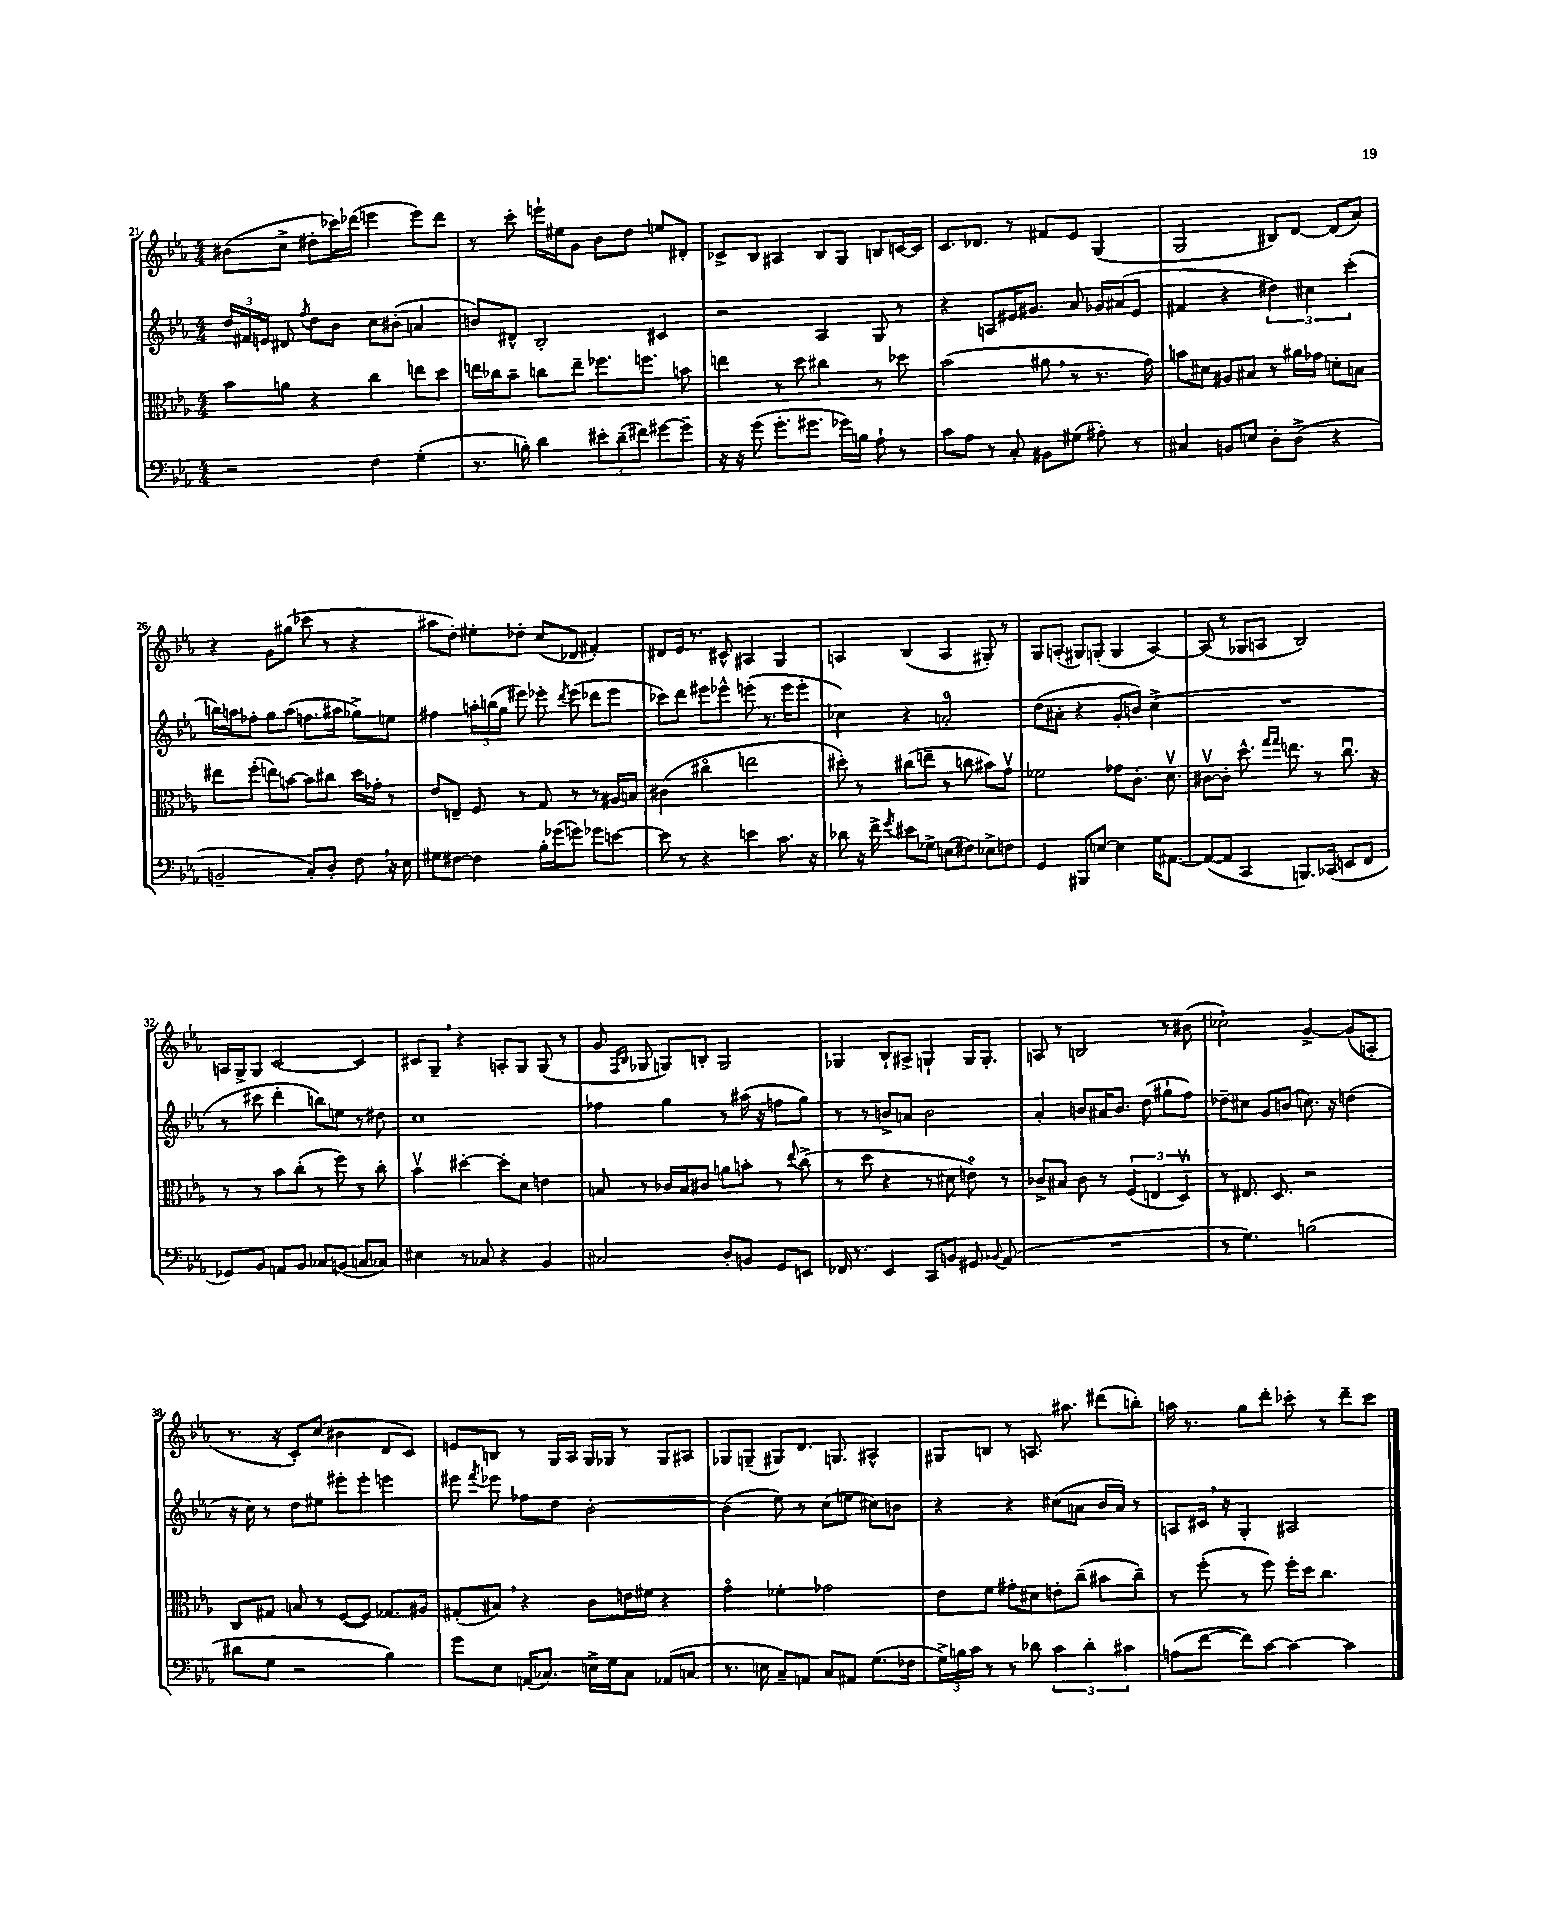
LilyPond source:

<<
\new StaffGroup <<
\new Staff = "s0" {
    \clef treble \key ees \major \numericTimeSignature \time 4/4
    \autoBeamOff bis'8[( c''8]-> dis''8[-. ces'''16) des'''16]( e'''4 e'''8[) des'''8] |
    r8 c'''8-. e'''16[-! eis''16 g'8] bes'8[ d''8] e''8[ dis'8]-. |
    ces'8[-> bes8] ais4 bes8[ g8] b8[ c'16~ c'16] |
    c'8.[ des'8.] r8 fis'8[ ees'8] g4( |
    g2 bis8[) d'8]~ d'8[( aes'8]) |
    r4 g'8[ gis''8]( ces'''8 r8 r4 |
    ais''8[ d''8]-.) eis''8[-. des''8]-. c''8[( des'8] fis'4-.) |
    dis'8[ ees'16] r8. cis'8-^ ais4 g4 |
    a4 bes4( a4 gis8-.) r8 |
    g8[ a8]-.( gis8[) g8]-.( g4 a4~) |
    a8( r8 ges8[ a8] bes2) |
    a16[ g16-> g8] c'2~ c'4 |
    cis'8[ g8]-- \breathe r4 a8[-. g8] g8( r8 |
    g'8 \grace { f16[ bes16] } ges8 g8[) b8]-. g2 |
    ges4 bes8[-! ais8]-> g4-! g16[ g8.]-. |
    a8 r8 b2 r8 bis'8( |
    ces''2-!) g'4~-> g'8[( a8]-. |
    r8. r16 c'8[-.) c''8]( bis'4 d'8[ c'8]) |
    e'8[ b8] r8 g16[ aes16] g16[ ges16] r8 ges8[ ais8] |
    ges8[ g8]--( gis8[) d'8.] g8. ais4-^ |
    gis8[ b8] r8 a8. ais''8. dis'''8[( b''8]-.) |
    a''16 r8. g''8[ d'''8]-. ces'''8-. r8 d'''8[-- ces'''8] \bar "|." |
}
\new Staff = "s1" {
    \clef treble \key ees \major \numericTimeSignature \time 4/4
    \autoBeamOff \tuplet 3/2 { d''16[ fis'16 e'16] } dis'8 \acciaccatura { f''8 } d''8[ bes'8] c''8[ bis'8]-.( a'4 |
    b'8[) dis'8]-^ bes2-. cis'4 |
    r2 aes4 g8 r8 |
    r4 a8[ eis'16 gis'8.] aes'8 ges'16[ ais'16( eis'8] |
    fis'4 r4 \tuplet 3/2 { dis''4) cis''4 c'''4-.( } |
    b''16[) a''16 fes''8]-. g''8[ a''8]( f''8.[ ais''16] ges''8[->) e''8] |
    fis''4 \tuplet 3/2 { a''16[-. b''16( g''16] } eis'''8) ees'''8-. \acciaccatura { d'''8 } ees'''8( des'''8[ ees'''8] |
    ces'''8[) d'''8] eis'''8[ ees'''8]-^ e'''8-.( r8. e'''16[ e'''8]-. |
    ces''4) r4 a'2-0-. |
    d''8[( ais'8]-. r4 g'8[-. b'8]) c''4->( |
    R1 |
    r8 cis'''8 d'''4-. b''8[) e''8] r8 dis''8 |
    c''1 |
    fes''4 g''4 r8 ais''16( r16 f''8[ g''8]) |
    r8 r8 b'8[-> a'8] b'2 |
    aes'4-. b'8[ ais'16 b'8.] d''8( gis''8[-! f''8]) |
    des''8[-- cis''8] g'8[ b'8]( c''8.) r16 d''4( |
    r16 c''16) r8 d''8[ eis''8] eis'''8[-. eis'''8]-. e'''4 |
    eis'''8 \acciaccatura { f'''8 } ees'''8 fes''8[ d''8] bes'2~-. |
    bes'4( ees''8) r8 c''8[( e''8] cis''8[) b'8] |
    r4 r4 cis''8[( a'8] bes'16[ a'16]) r8 |
    a8[ cis'16] \breathe r16 g4-. ais2 \bar "|." |
}
\new Staff = "s2" {
    \clef alto \key ees \major \numericTimeSignature \time 4/4
    \autoBeamOff bes'8[ a'8] r4 c''4 e''8[ d''8] |
    e''16[ ces''16 bes'8]-- c''8[ e''8]-- fes''8.[ f''8.] b'8 |
    e''4 r8 d''8 cis''4 r8 des''8 |
    bes'2( ais'8 \breathe r8 r8. g'16) |
    b'8[ dis'8] ais8[ bis8] r8 ais'16[ ges'16] d'8[-. b8] |
    eis''8[ f''8]-.( e''8[) b'8]~ b'8[ cis''8] d''16[ ges'16]-. r8 |
    ees'8[ e8]-- f8 r8 g8 r8 r8 ais16[ b16] |
    cis'4( cis''4\flageolet e''2 |
    dis''8-.) r8 cis''8[( e''8]-- r8 c''8 bis'8[) g'8]\upbow |
    fes'2 ges'8[ c'8.]-. d'8.\upbow |
    cis'8[~\upbow cis'8]-. d''8.-^ \grace { g''16[ g''16] } e''8. r8 c''8.\downbow r16 |
    r8 r8 bes'8[ c''8]-.( r8 f''8) r8 c''8-. |
    bes'4\upbow dis''4~-. dis''8[-. d'8] e'4 |
    b8 r8 ces'16[ b16 cis'8] a'8[ b'8]-. r8 \appoggiatura { ees''8 } c''8->( |
    r8 d''8 r4 r8 dis'8 e'8\flageolet) r8 |
    ces'8[-> bis8] ces'8 r8 \tuplet 3/2 { f4( e4 d4\upbow) } |
    r8 eis8. d8. r2 |
    c8[ gis8] b8 r8 f8[~( f8]) ges8.[ ais16] |
    gis8[-.( bis8]) \breathe r4 c'8[ e'16 fis'16] r4 |
    g'4\flageolet fes'4-. ges'2 |
    ees'8[ f'8] gis'8[-. dis'8] e'8[-. c''8]--( bis'8[ c''8]--) |
    r8 f''8-.( r8 f''8) f''16[-. d''16] c''4. \bar "|." |
}
\new Staff = "s3" {
    \clef bass \key ees \major \numericTimeSignature \time 4/4
    \autoBeamOff r2 f4 g4-.( |
    r8. b16-.) d'4 \tuplet 3/2 { eis'8[-. d'8--( fis'8]) } gis'8[~ gis'8]-- |
    r16 r16 g'8( g'8.[-. gis'8.] ges'16[) b16] aes8-! r8 |
    c'8[ aes8] r8 c8-. bis,8[ gis8]( ais8-.) r8 |
    cis4 b,8[ e8] d8[-. d8]->( r4 |
    b,2-- c8[-.) d8]-. f8 \breathe r16 ees16 |
    gis8[ fis8]~ fis4 bes16[-. ges'16( g'8]) ges'8[ e'8]~ |
    e'8 r8 r4 e'4 c'8. r16 |
    des'8 r16 f'16-> \acciaccatura { g'8 } eis'8[ ges8]-> e8[( fis8]) ees8[-> f8] |
    g,4 bis,,8[ e8]~ e4 g16[ ais,8.]~ |
    ais,8[~( ais,8] c,4 b,,8.[) ces,16]( e,8[ f,8] |
    ges,8[) bes,8] a,8[ bes,8] ces8[ b,8]( c8[ ces8]) |
    eis4 r8 ces8 r4 bes,4 |
    cis2 d8[-. b,8] g,8[ e,8] |
    fes,16 r8. ees,4 c,8[ b,8] gis,8 \appoggiatura { bes,8 } aes,8( |
    R1 |
    r8 g4.) b2( |
    dis'8[ g8] r2 bes4) |
    g'8[ ees8] a,16[( ces8.]) e16[-> g16 ces8] aes,8[( c8] |
    r8. e16 c8[--) a,8] c8[ ais,8] g8.[( fes16] |
    \tuplet 3/2 { g16[->) b16 c'16] } r8 r8 des'8 \tuplet 3/2 { c'4 des'4-. cis'4 } |
    a8[( f'8]~ f'8[) c'8]~ c'4~ c'4 \bar "|." |
}
>>
>>
\layout { \context { \Score currentBarNumber = #21 } }
